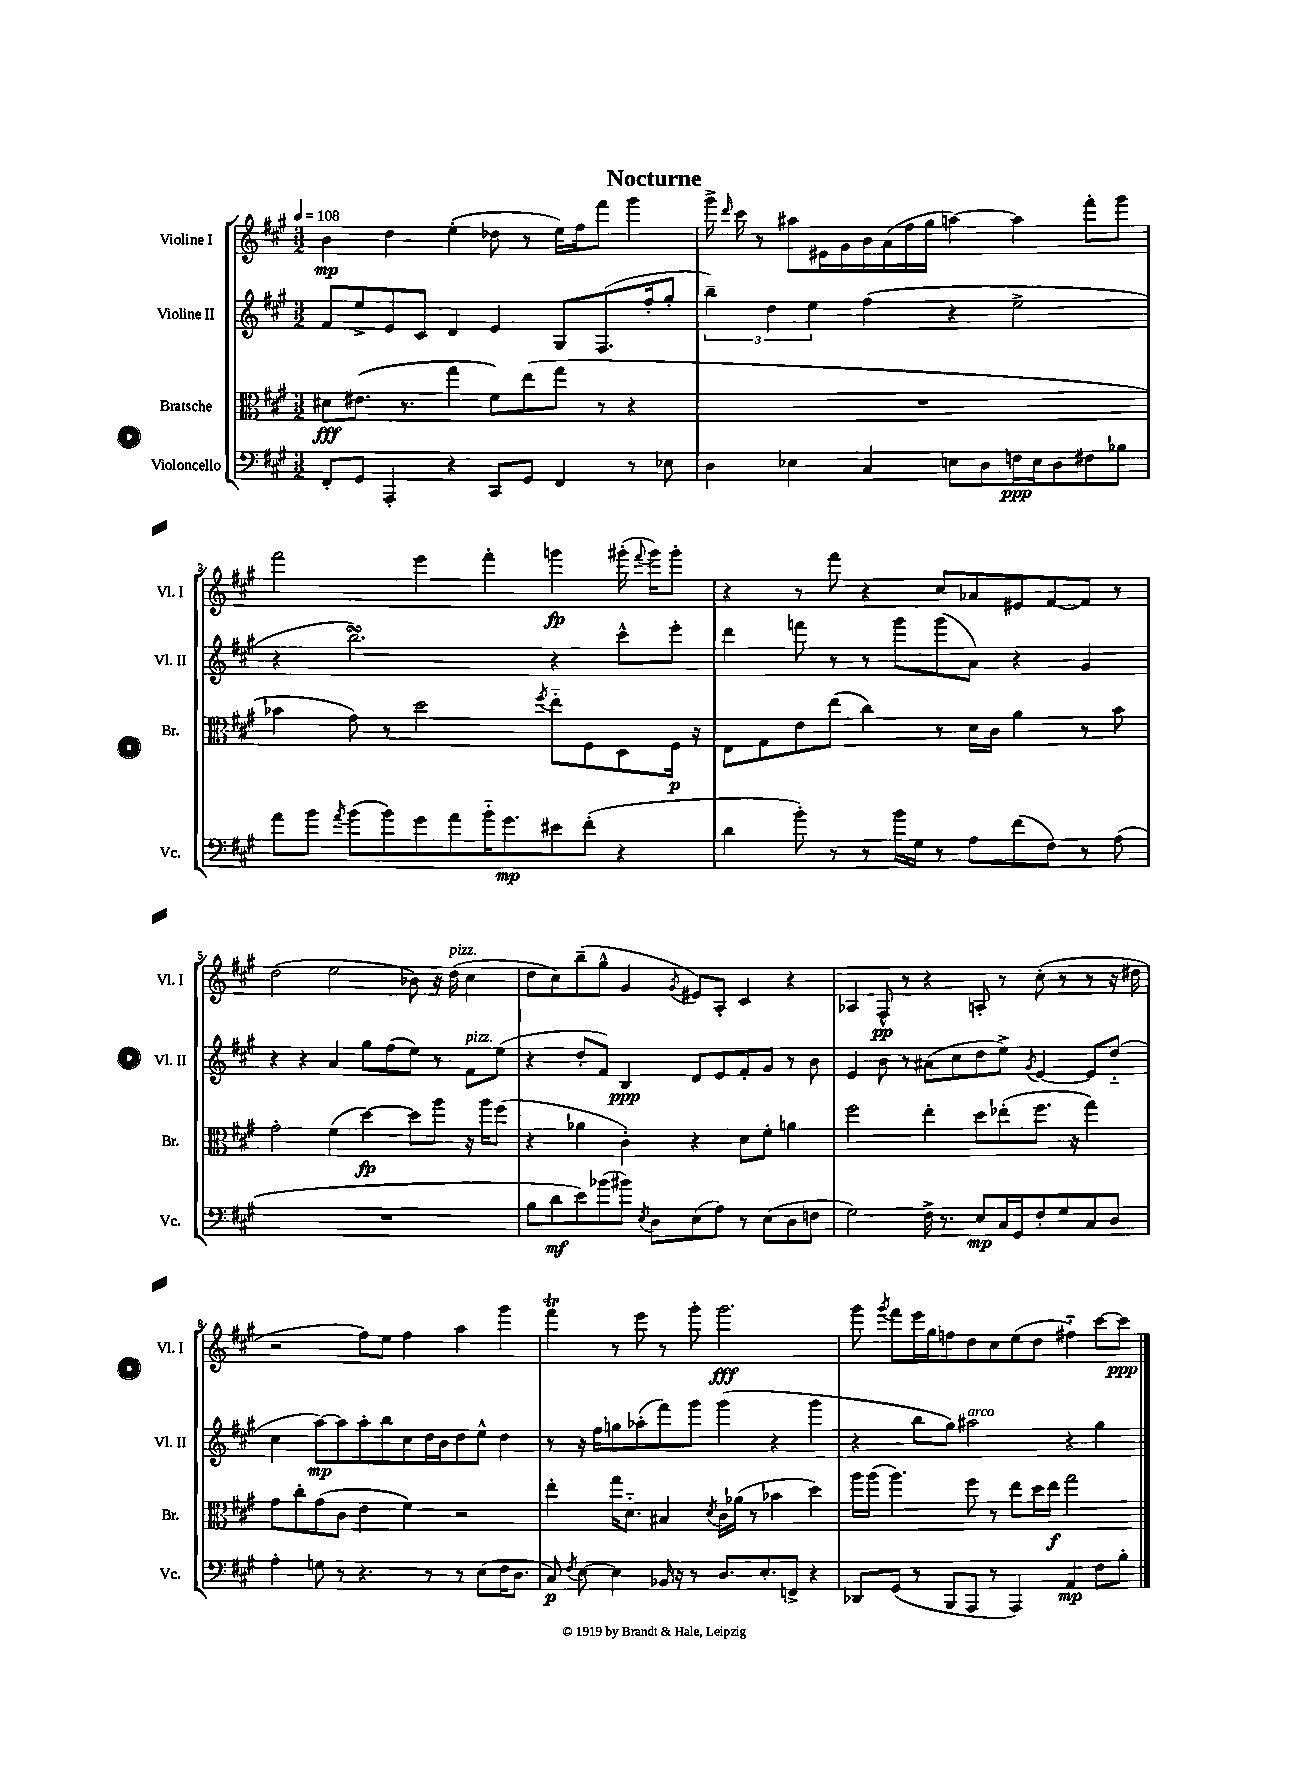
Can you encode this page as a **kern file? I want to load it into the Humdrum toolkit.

**kern	**kern	**kern	**kern
*staff4	*staff3	*staff2	*staff1
*clefF4	*clefC3	*clefG2	*clefG2
*k[f#c#g#]	*k[f#c#g#]	*k[f#c#g#]	*k[f#c#g#]
*M3/2	*M3/2	*M3/2	*M3/2
*MM108	*MM108	*MM108	*MM108
8FF#'	8d#	8f#	4b
8GG#	(8.e#	8ee^	.
4AAA'	.	8e	4dd
.	8.r	.	.
.	.	8c#	.
4r	4gg#	4d	(4ee'
8CC#	8f#)	4e	8dd-
8GG#	(8ee	.	8r
4FF#	8gg#	8G#	16ee)
.	.	.	16ff#
.	8r	(8.F#	8fff#
8r	4r	.	4ggg#
.	.	16ff#'	.
8E-	.	8gg#'	.
=	=	=	=
4D	1.r	6bb~)	16ggg#^
.	.	.	16qqddd
.	.	.	16ccc#
.	.	.	8r
.	.	6dd	.
4E-	.	.	8aa#
.	.	6ee	.
.	.	.	16e#
.	.	.	16g#
4C#	.	(4ff#	16b
.	.	.	(16a
.	.	.	16ff#
.	.	.	16gg#
8E	.	4r	[4aa)
8D	.	.	.
16F	.	2ee^	4aa]
16E	.	.	.
8D	.	.	.
8F#	.	.	8fff#'
8B-	.	.	8ggg#
=	=	=	=
8a	4b-	4r	2fff#
8b	.	.	.
8qa	.	.	.
(8b	8g#)	2.bb)	.
8b)	8r	.	.
8g#	2dd	.	4eee
8a	.	.	.
16b'~	.	.	4fff#'
8.g#	.	.	.
.	8qff#	.	.
8e#	8ee'~	4r	4ggg
(8f#'	8F#	.	.
4r	8D	8ccc#^^	(16ggg#'
.	.	.	8qqfff#
.	.	.	16ggg#)
.	16F#	8eee'	8ggg#'
.	16r	.	.
=	=	=	=
4d	8E	4ddd	4r
.	8G#	.	.
8b')	8e	8fff	8r
8r	(8ee	8r	8fff#
8r	4cc#)	8r	4r
16b	.	8ggg#	.
16G#	.	.	.
8r	8r	(8ggg#	8cc#
8A	16d	8a)	8a-
.	16c#	.	.
(8f#	4a	4r	8e#
8F#)	.	.	[8f#
8r	8r	4g#	8f#]
(8A	8b	.	8r
=	=	=	=
1.r	2g#'	4r	(2dd
.	.	4r	.
.	(4f#	4a	2ee
.	[4dd)	8gg#	.
.	.	(8ff#	.
.	8dd]	8ee)	8b-)
.	8aa	8r	16r
.	.	.	(16dd
.	16r	8f#	4cc#
.	16aa	.	.
.	(8ff#	(8ee	.
=	=	=	=
8B	4r	4r	8dd
8d	.	.	8cc#)
8e)	4a-	8dd'	(8bb~
(8b-	.	8f#)	8gg#^^
8b#)	4c#')	4B	4g#
8qE	.	.	.
8D	.	.	.
.	.	.	8qg#
(8E	4r	8d	8e#)
8A)	.	8e	8A'
8r	8d	8f#'	4c#
(8E	8f#'	8g#	.
8D	4a	8r	4r
8F	.	8b	.
=	=	=	=
2G#)	2ff#	4e	4A-
.	.	8b	8F#^^
.	.	8r	8r
16F#^	4ee'	(8a#	4r
8.r	.	.	.
.	.	8cc#	.
8E	8dd	8dd	8A'
16C#	(8ee-'	8ee^)	8r
16GG#	.	.	.
.	.	8qg#	.
8F#'	8.ff#	[4e	(8cc#'
8G#	.	.	8r
.	16r	.	.
8C#	4gg#)	8e]	8r
8D	.	(8dd'~	16r
.	.	.	16dd#
=	=	=	=
4A'	8g#	4cc#	2r
.	8cc#'	.	.
8G	(8g#	[8aa)	.
8r	8c#	8aa]	.
4.r	4e	8aa'	8ff#)
.	.	8bb	8ee
.	4f#)	8cc#	4ff#
8r	.	16dd	.
.	.	16b	.
8r	2r	8dd	4aa
(8E	.	8ee^^	.
16F#	.	4dd	4ggg#
8.D	.	.	.
=	=	=	=
8C#)	4ee'	8r	4fff#
8qF#	.	.	.
[8E	.	16r	.
.	.	16ff#	.
4E]	16gg#	8gg	8r
.	8.d'~	.	.
.	.	(8aa-'	8eee
16BB-	4B#	8fff#)	8r
16r	.	.	.
8r	.	8ggg#	8ggg#'
.	8qd	.	.
8.D	16c#	(4ggg#	2.ggg#
.	(16a-	.	.
.	8r	.	.
8.E'	.	.	.
.	4b-	4r	.
8FF^	.	.	.
4r	4dd)	4ggg#	.
=	=	=	=
8DD-	16aa	4r	8ggg#
.	(16aa	.	.
.	.	.	8qggg#
(8GG#	4.aa)	.	8fff#
8r	.	8bb	16eee
.	.	.	16gg#
8BBB	.	8gg#)	8ff
8AAA	8ff#	2aa#	8dd
8r	8r	.	8cc#
4AAA)	8ee	.	(8ee
.	16dd	.	8dd
.	16ee	.	.
4AA	2gg#	4r	4ff#'~)
8F#	.	4gg#	[8ccc#
8B'	.	.	8ccc#]
==	==	==	==
*-	*-	*-	*-
